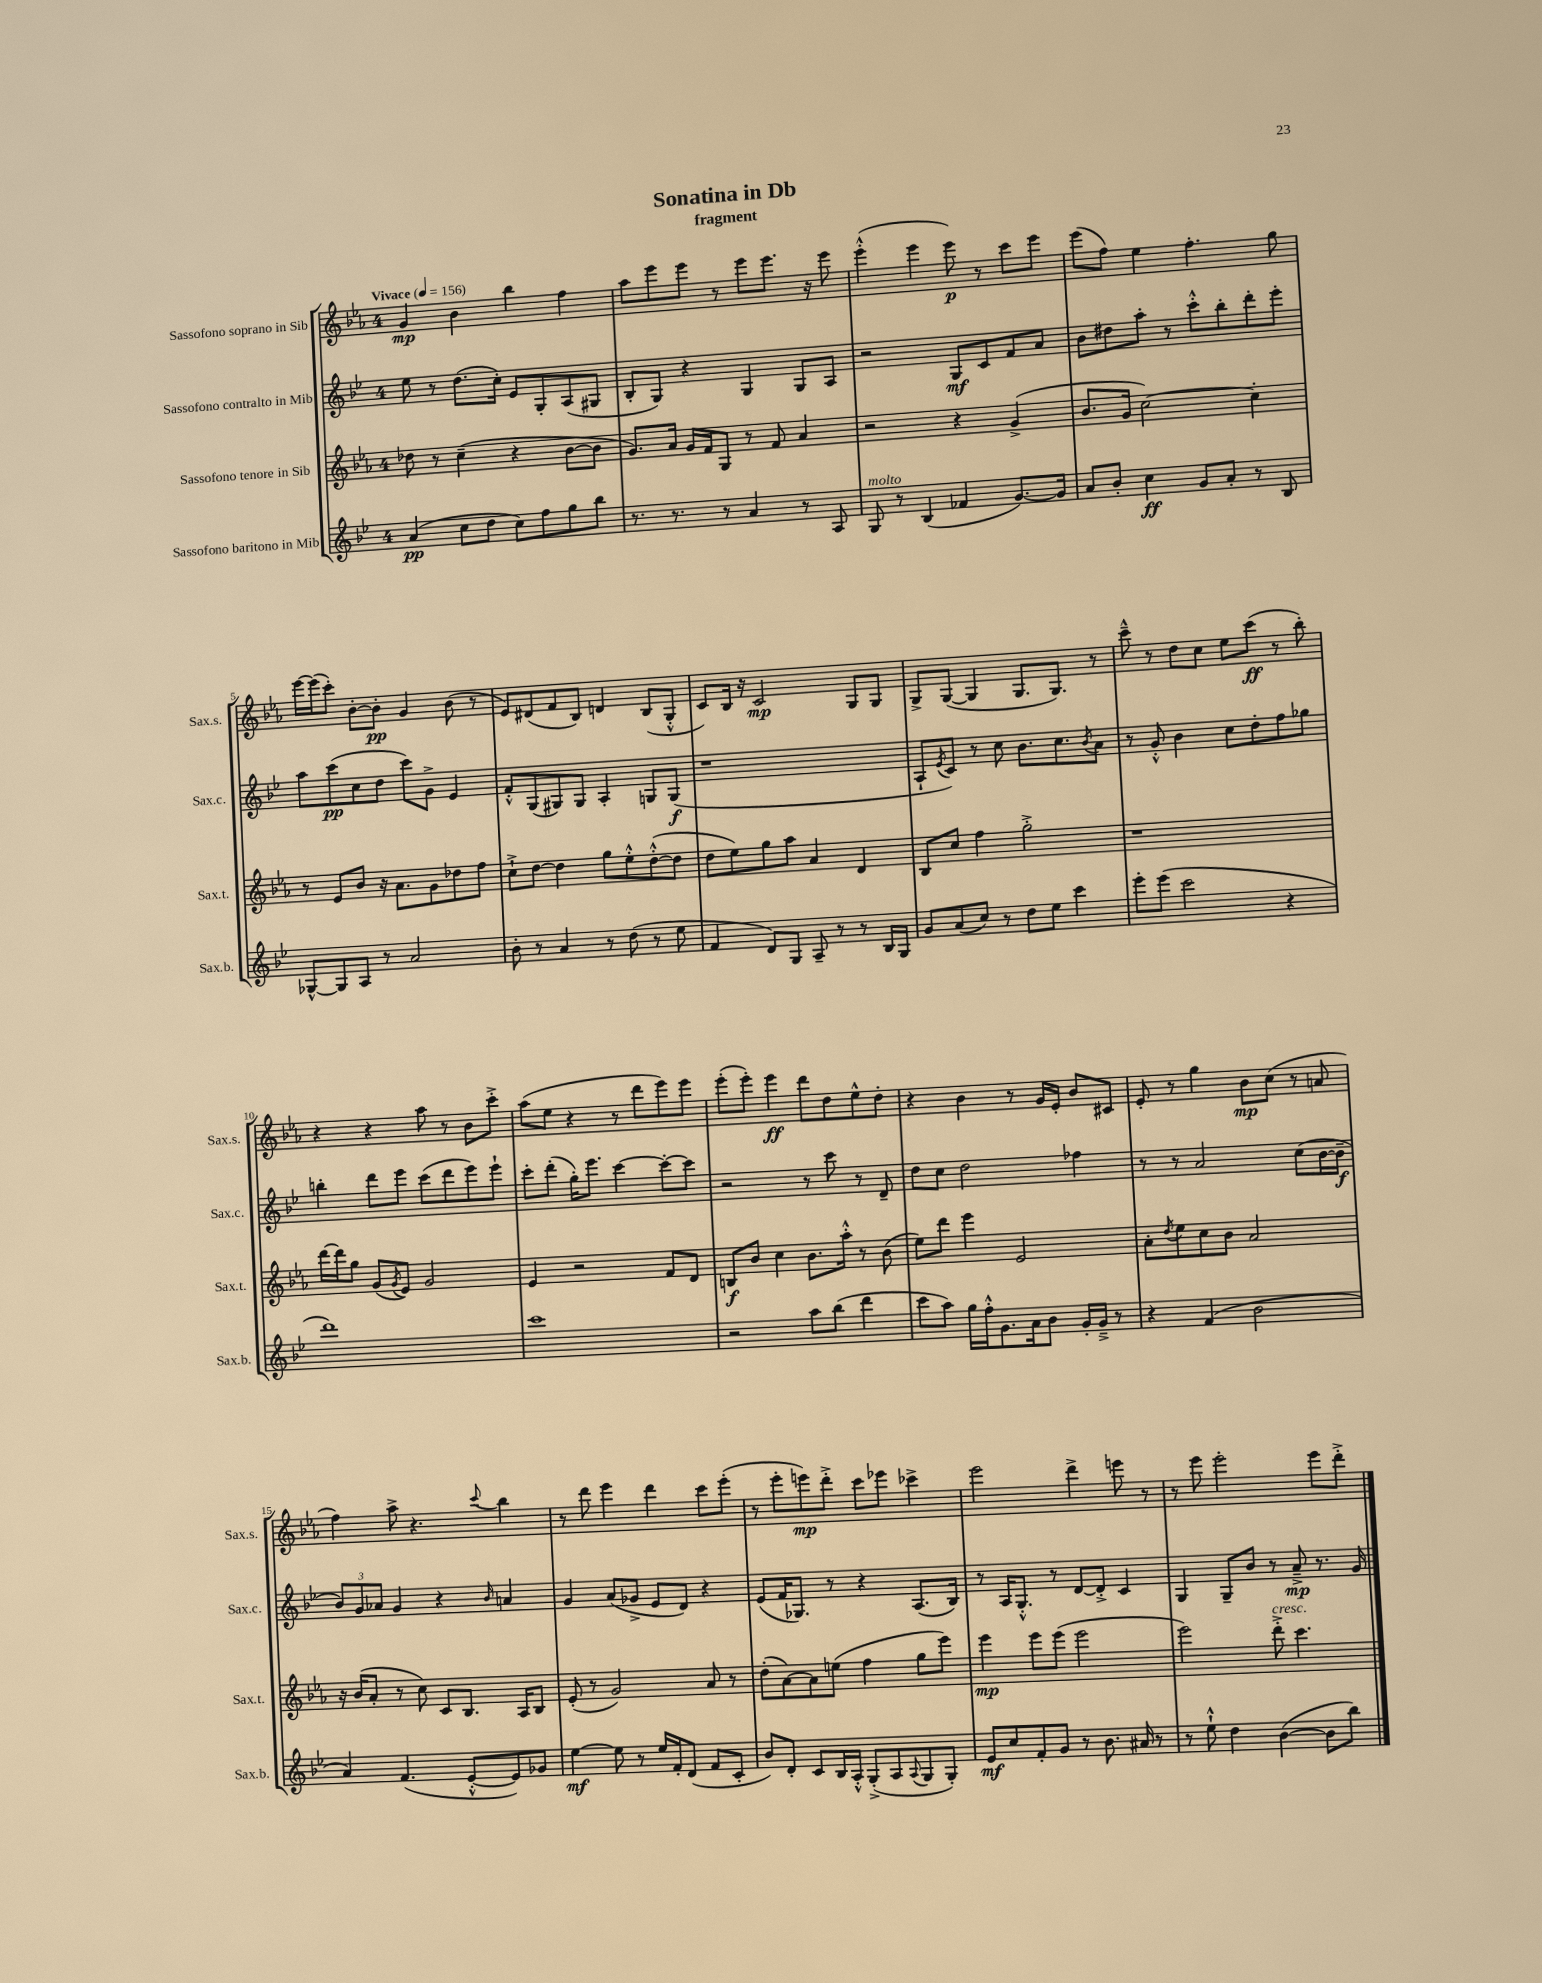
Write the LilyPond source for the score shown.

\header { title = "Sonatina in Db" subtitle = "fragment" }
<<
\new StaffGroup <<
\new Staff = "s0" \with { instrumentName = "Sassofono soprano in Sib" shortInstrumentName = "Sax.s." } {
    \clef treble \key ees \major \once \override Staff.TimeSignature.style = #'single-digit \time 4/4 \tempo "Vivace" 4 = 156
    g'4\mp bes'4 bes''4 f''4 |
    aes''8 ees'''8 ees'''8 r8 ees'''8 ees'''8. r16 ees'''8 |
    ees'''4-.-^( ees'''4 ees'''8\p) r8 c'''8 ees'''8 |
    ees'''8( f''8) ees''4 f''4.-. g''8 |
    ees'''16~ ees'''16( c'''8-.) bes'8~-. bes'8-.\pp g'4 bes'8( r8 |
    ees'8) dis'8( f'8 bes8) d'4 bes8( g8-.-^ |
    c'8) bes16 r16 c'2\mp g8 g8 |
    g8-> g8~( g4 g8. g8.) r8 |
    c'''8---^ r8 d''8 c''8 ees''8 c'''8\ff( r8 bes''8-.) |
    r4 r4 aes''8 r8 bes'8 c'''8-.-> |
    aes''8( ees''8 r4 r8 d'''8 ees'''8) ees'''8 |
    ees'''8-.( ees'''8-.) ees'''4\ff d'''8 d''8 ees''8-^ d''8-. |
    r4 bes'4 r8 g'16 ees'16-. bes'8 cis'8 |
    ees'8-. r8 g''4 bes'8\mp c''8( r8 a'8 |
    f''4) aes''8-> r4. \appoggiatura { c'''8 } bes''4 |
    r8 d'''8 ees'''4 d'''4 c'''8 ees'''8-.( |
    r8 ees'''8-. e'''8\mp) d'''8-.-> c'''8 ees'''8 ces'''4-> |
    ees'''2 d'''4-> e'''8 r8 |
    r8 ees'''8 ees'''2-. ees'''8 d'''8-.-> \bar "|." |
}
\new Staff = "s1" \with { instrumentName = "Sassofono contralto in Mib" shortInstrumentName = "Sax.c." } {
    \clef treble \key bes \major \once \override Staff.TimeSignature.style = #'single-digit \time 4/4
    ees''8 r8 d''8.( c''16-.) ees'8 g8-. a8( gis8 |
    bes8-. g8) r4 g4 g8 a8 |
    r2 g8\mf c'8 f'8 a'8 |
    bes'8 dis''8 a''8-. r8 c'''8-.-^ bes''8-. d'''8-. ees'''8-. |
    a''8 c'''8\pp( c''8 d''8 c'''8) g'8-> ees'4 |
    f'8-.-^ g8( gis8) gis8 a4-. g8 g8\f( |
    r1 |
    a8-! \acciaccatura { ees'8 } c'8) r8 c''8 bes'8. c''8. \acciaccatura { bes'8 } a'8 |
    r8 g'8-.-^ bes'4 c''8 d''8-. f''8 ges''8 |
    b''4-. d'''8 ees'''8 c'''8( d'''8 ees'''8) ees'''8-! |
    c'''8-. d'''8-.( g''16-.) ees'''8. c'''4~ c'''8~-. c'''8 |
    r2 r8 c'''8 r8 d'8-- |
    d''8 c''8 d''2 fes''4 |
    r8 r8 a'2 c''8( bes'16~ bes'16--\f |
    \tuplet 3/2 { bes'8) g'8 aes'8 } g'4 r4 \grace { bes'16 } a'4 |
    g'4 a'8( ges'8-> ees'8 d'8) r4 |
    ees'8( f'16 ges8.) r8 r4 a8.( bes16) |
    r8 a16 g8.-.-^ r8 d'8~ d'8-.-> c'4 |
    g4 g8-- bes'8 r8 a'8--->\mp r8. g'16 \bar "|." |
}
\new Staff = "s2" \with { instrumentName = "Sassofono tenore in Sib" shortInstrumentName = "Sax.t." } {
    \clef treble \key ees \major \once \override Staff.TimeSignature.style = #'single-digit \time 4/4
    des''8 r8 c''4--( r4 bes'8~ bes'8 |
    g'8.) aes'16 g'16 f'16 g8 r8 f'8 aes'4 |
    r2 r4 g'4->( |
    bes'8. g'16 c''2~) c''4-. |
    r8 ees'8 bes'8 r16 aes'8. g'8 des''8 f''8 |
    c''8-!-> d''8~ d''4 g''8 ees''8-.-^ d''8~-.-^( d''8 |
    d''8 ees''8) g''8 aes''8 aes'4 d'4 |
    bes8 c''8 f''4 g''2-.-> |
    r1 |
    d'''16~ d'''16 g''8 g'8( \acciaccatura { g'8 } ees'8) g'2 |
    ees'4 r2 f'8 d'8 |
    b8\f bes'8 c''4 bes'8. aes''16-.-^ r8 bes'8( |
    ees''8) d'''8 ees'''4 ees'2 |
    aes'8-. \acciaccatura { d''8 } ees''8 c''8 bes'8 aes'2 |
    r16 bes'16( aes'8-. r8 c''8) c'8 bes8. aes16 bes8 |
    ees'8-.( r8 g'2) aes'8 r8 |
    d''8-.( aes'8~) aes'8 e''8( f''4 g''8 ees'''8) |
    ees'''4\mp ees'''8 ees'''8( ees'''2 |
    ees'''2) d'''8-.->^\markup { \italic "cresc." } c'''4. \bar "|." |
}
\new Staff = "s3" \with { instrumentName = "Sassofono baritono in Mib" shortInstrumentName = "Sax.b." } {
    \clef treble \key bes \major \once \override Staff.TimeSignature.style = #'single-digit \time 4/4
    a'4\pp( c''8 d''8 c''8) f''8 g''8 bes''8 |
    r8. r8. r8 a'4 r8 a8 |
    g8^\markup { \italic "molto" } r8 bes4( fes'4 g'8.~) g'16 |
    a'8 bes'8-. c''4\ff g'8 a'8-. r8 bes8 |
    ges8~-^ ges8 a8 r8 a'2 |
    bes'8-. r8 a'4 r8 d''8( r8 ees''8 |
    f'4 d'8) g8 a8-- r8 r8 bes16 g16 |
    g'8 a'8( c''8) r8 d''8 ees''8 c'''4 |
    ees'''8-. ees'''8( c'''2 r4 |
    d'''1) |
    c'''1 |
    r2 a''8 bes''8( d'''4 |
    c'''8 a''8) g''16 f''16-.-^ g'8. a'16 bes'8 g'16-. g'16---> r8 |
    r4 f'4( bes'2 |
    a'4) f'4.( ees'8~-.-^ ees'8) ges'8 |
    ees''4~\mf ees''8 r8 ees''16 f'16-. d'8( f'8 c'8-. |
    bes'8) d'8-. c'8 bes16 a16-.-^ g8-.->( a8 \appoggiatura { a8 } g8 g8-.) |
    ees'8\mf c''8 f'8-. g'8 r8 bes'8. ais'16 r8 |
    r8 ees''8-!-^ d''4 bes'4~( bes'8 bes''8) \bar "|." |
}
>>
>>
